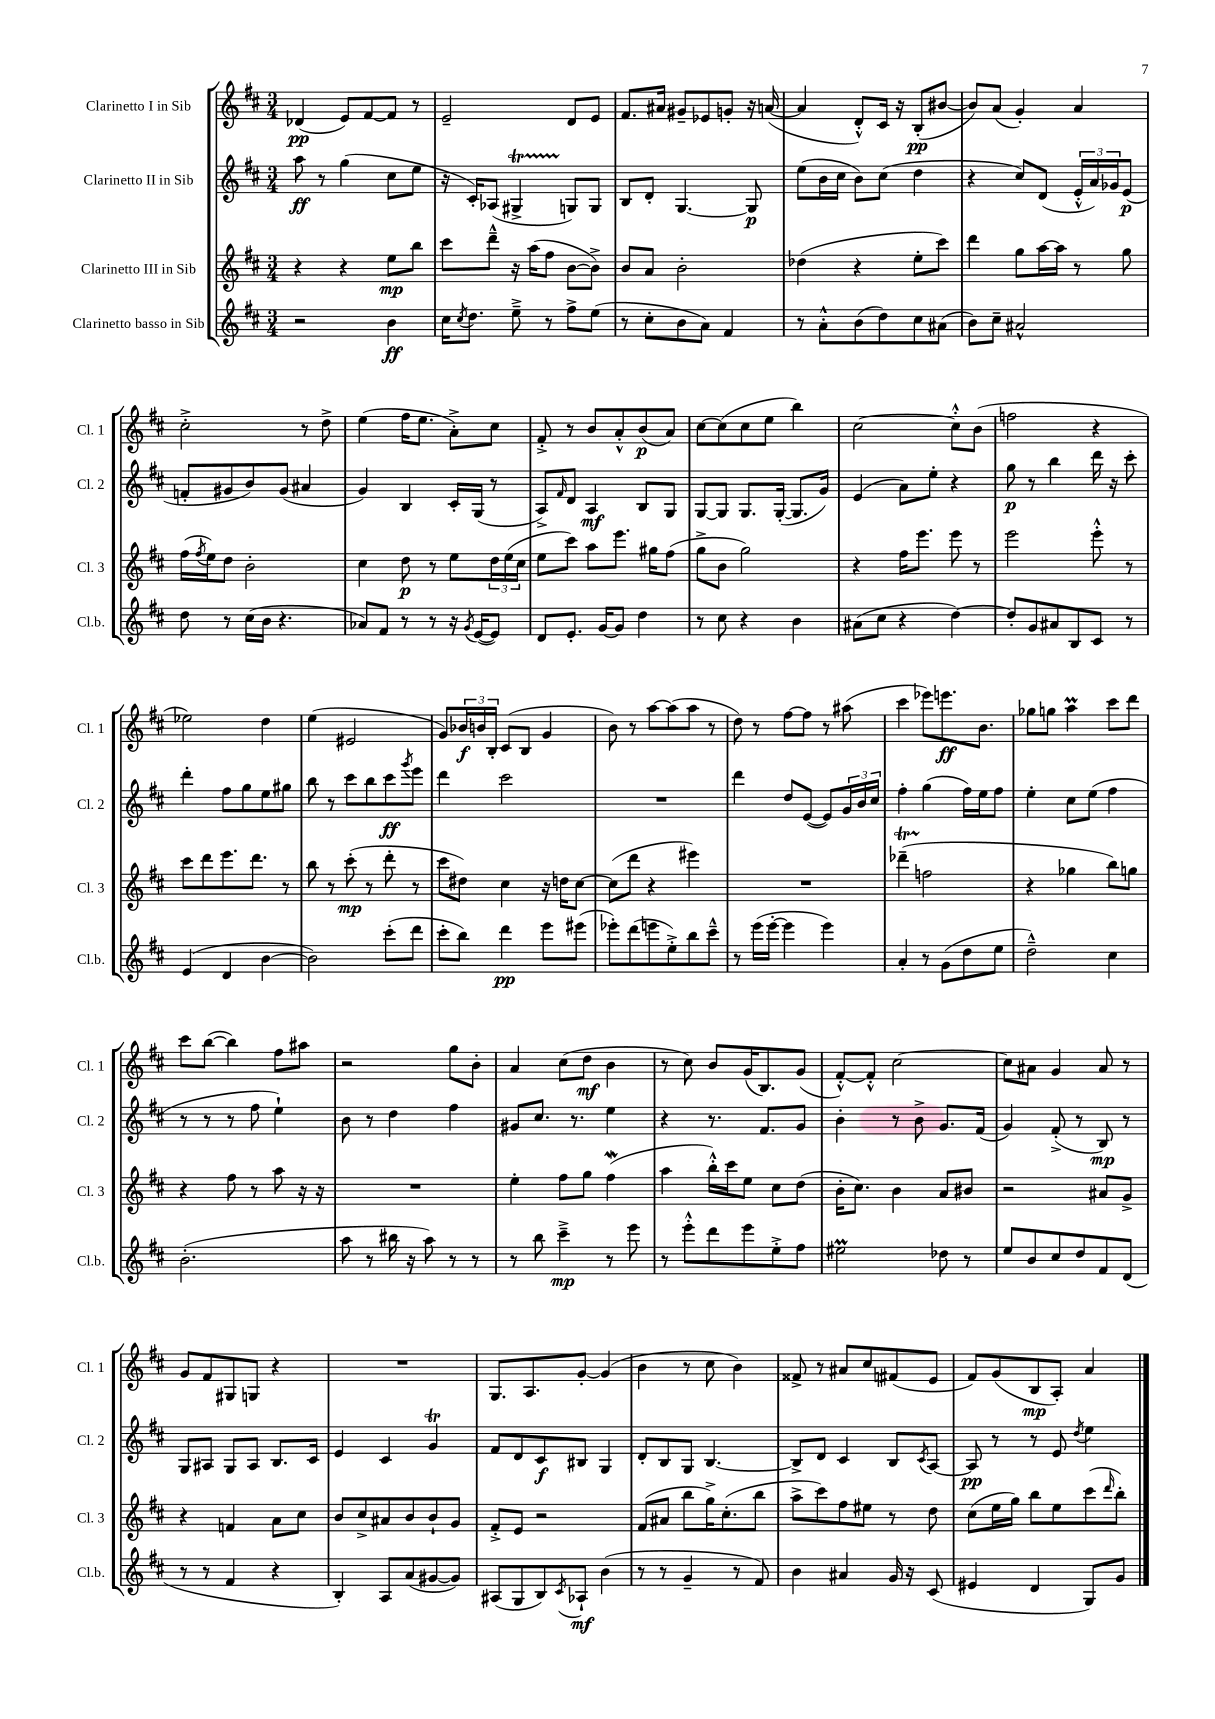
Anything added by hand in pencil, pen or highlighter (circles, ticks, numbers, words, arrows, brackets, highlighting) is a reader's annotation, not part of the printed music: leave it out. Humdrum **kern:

**kern	**dynam	**kern	**dynam	**kern	**dynam	**kern	**dynam
*part4	*part4	*part3	*part3	*part2	*part2	*part1	*part1
*staff4	*staff4	*staff3	*staff3	*staff2	*staff2	*staff1	*staff1
*I"Clarinetto basso in Sib	*	*I"Clarinetto III in Sib	*	*I"Clarinetto II in Sib	*	*I"Clarinetto I in Sib	*
*I'Cl.b.	*	*I'Cl. 3	*	*I'Cl. 2	*	*I'Cl. 1	*
*clefG2	*	*clefG2	*	*clefG2	*	*clefG2	*
*k[f#c#]	*	*k[f#c#]	*	*k[f#c#]	*	*k[f#c#]	*
*M3/4	*	*M3/4	*	*M3/4	*	*M3/4	*
=1	=1	=1	=1	=1	=1	=1	=1
2r	.	4r	.	8aa\	ff	(4d-X/	pp
.	.	.	.	8r	.	.	.
.	.	4r	.	(4gg\	.	8e/L)	.
.	.	.	.	.	.	[8f#/	.
4b\	ff	8ee\L	mp	8cc#\L	.	8f#/J]	.
.	.	8bb\J	.	8ee\J	.	8r	.
=2	=2	=2	=2	=2	=2	=2	=2
16cc#\KL	.	8ccc#\L	.	16r	.	2e~/	.
8qcc#/	.	.	.	.	.	.	.
8.dd\J	.	.	.	16c#'/KL)	.	.	.
.	.	8ddd~^^\J	.	(8A-X/J	.	.	.
8ee~^\	.	16r	.	4G#Xt^/	.	.	.
.	.	(16aa\KL	.	.	.	.	.
8r	.	8ff#\J	.	.	.	.	.
8ff#^\L	.	[8b\L	.	8Gn/L)	.	8d/L	.
(8ee\J	.	8b^\J])	.	8G/J	.	8e/J	.
=3	=3	=3	=3	=3	=3	=3	=3
8r	.	8b/L	.	8B/L	.	8.f#/L	.
8cc#'\L	.	8a/J	.	8d'/J	.	.	.
.	.	.	.	.	.	16a#X/Jk	.
8b\	.	2b'\	.	[4.G/	.	8g#X~/L	.
8a\J)	.	.	.	.	.	8e-X/	.
4f#/	.	.	.	.	.	8gn'/J	.
.	.	.	.	8G/]	p	16r	.
.	.	.	.	.	.	([16an/	.
=4	=4	=4	=4	=4	=4	=4	=4
8r	.	(4dd-X\	.	(8ee\L	.	4a/]	.
8a'^^\L	.	.	.	16b\L	.	.	.
.	.	.	.	16cc#\JJ	.	.	.
(8b\	.	4r	.	8b\L)	.	8d'^^/L)	.
8dd\)	.	.	.	(8cc#\J	.	16c#/Jk	.
.	.	.	.	.	.	16r	.
8cc#\	.	8ee'\L	.	4dd\	.	(8B'/L	pp
(8a#X\J	.	8ccc#\J)	.	.	.	[8b#X/J	.
=5	=5	=5	=5	=5	=5	=5	=5
8b\L)	.	4ddd\	.	4r	.	8b#/L])	.
8cc#~\J	.	.	.	.	.	(8a/J	.
2a#X^^/	.	8gg\L	.	8cc#/L)	.	4g'/)	.
.	.	[16aa\L	.	(8d/J	.	.	.
.	.	16aa\JJ]	.	.	.	.	.
.	.	8r	.	24e'^^/LL	.	4a/	.
.	.	.	.	24a/)	.	.	.
.	.	.	.	24g-X/J	.	.	.
.	.	8gg\	.	(8e/J	p	.	.
!!LO:LB:g=z
=6	=6	=6	=6	=6	=6	=6	=6
8dd\	.	(16ff#\LL	.	8fn'/L	.	2cc#'^\	.
.	.	8qff#/	.	.	.	.	.
.	.	16ee\J)	.	.	.	.	.
8r	.	8dd\J	.	8g#X/	.	.	.
(16cc#\LL	.	2b'\	.	8b/)	.	.	.
16b\JJ	.	.	.	.	.	.	.
4.r	.	.	.	(8g#/J	.	.	.
.	.	.	.	4a#X/	.	8r	.
.	.	.	.	.	.	8dd^\	.
=7	=7	=7	=7	=7	=7	=7	=7
8a-X/L)	.	4cc#\	.	4g/)	.	(4ee\	.
8f#/J	.	.	.	.	.	.	.
8r	.	8dd\	p	4B/	.	16ff#\KL	.
.	.	.	.	.	.	8.ee\J	.
8r	.	8r	.	.	.	.	.
16r	.	8ee\L	.	16c#'/LL	.	8a'^\L)	.
8qg/	.	.	.	.	.	.	.
([16e/KL	.	.	.	(16G/JJ	.	.	.
8e/J])	.	24dd\L	.	8r	.	8cc#\J	.
.	.	(24ee\	.	.	.	.	.
.	.	24cc#\JJ	.	.	.	.	.
=8	=8	=8	=8	=8	=8	=8	=8
8d/L	.	8ee\L	.	8A^/L)	.	8f#'^/	.
.	.	.	.	16qqf#/	.	.	.
8.e'/J	.	8ccc#\J)	.	8d/J	.	8r	.
.	.	8aa\L	.	4A/	mf	8b/L	.
[16g/KL	.	.	.	.	.	.	.
8g/J]	.	8.eee\J	.	.	.	8a'^^/	.
4dd\	.	.	.	8B/L	.	(8b/	p
.	.	16gg#X\KL	.	.	.	.	.
.	.	(8ff#\J	.	8G/J	.	8a/J)	.
=9	=9	=9	=9	=9	=9	=9	=9
8r	.	8gg^\L	.	[8G/L	.	[8cc#\L	.
8cc#\	.	8b\J	.	8G/J]	.	(8cc#\]	.
4r	.	2gg\)	.	8.G/L	.	8cc#\	.
.	.	.	.	.	.	8ee\J	.
.	.	.	.	([16G'/Jk	.	.	.
4b\	.	.	.	8.G/L]	.	4bb\)	.
.	.	.	.	16g/Jk)	.	.	.
=10	=10	=10	=10	=10	=10	=10	=10
(8a#X\L	.	4r	.	(4e/	.	[2cc#\	.
8cc#\J	.	.	.	.	.	.	.
4r	.	16ff#\KL	.	8a\L)	.	.	.
.	.	8.eee\J	.	.	.	.	.
.	.	.	.	8ee'\J	.	.	.
[4dd\)	.	8eee\	.	4r	.	8cc#'^^\L]	.
.	.	8r	.	.	.	(8b\J	.
=11	=11	=11	=11	=11	=11	=11	=11
8dd'/L]	.	2eee\	.	8gg\	p	2ffn\	.
8g/	.	.	.	8r	.	.	.
8a#X/	.	.	.	4bb\	.	.	.
8B/	.	.	.	.	.	.	.
8c#/J	.	8eee'^^\	.	16ddd\	.	4r	.
.	.	.	.	16r	.	.	.
8r	.	8r	.	8ccc#'\	.	.	.
!!LO:LB:g=z
=12	=12	=12	=12	=12	=12	=12	=12
(4e/	.	8ccc#\L	.	4ddd'\	.	2ee-X\)	.
.	.	8ddd\	.	.	.	.	.
4d/	.	8.eee\	.	8ff#\L	.	.	.
.	.	.	.	8gg\	.	.	.
.	.	8.ddd\J	.	.	.	.	.
[4b\	.	.	.	8ee\	.	4dd\	.
.	.	8r	.	8gg#X\J	.	.	.
=13	=13	=13	=13	=13	=13	=13	=13
2b\])	.	8bb\	.	8bb\	.	(4ee\	.
.	.	8r	.	8r	.	.	.
.	.	(8ccc#'\	mp	8ccc#\L	.	2e#X/	.
.	.	8r	.	8bb\	.	.	.
(8ccc#'\L	.	8ddd'\	.	8ccc#\	ff	.	.
.	.	.	.	8qggg/	.	.	.
8ddd\J	.	8r	.	8eee\J	.	.	.
=14	=14	=14	=14	=14	=14	=14	=14
8ccc#'\L	.	8ccc#\L	.	4ddd\	.	8g/L)	.
8bb\J)	.	8dd#X\J)	.	.	.	24b-X/L	f
.	.	.	.	.	.	24bn/	.
.	.	.	.	.	.	24B'/JJ	.
4ddd\	pp	4cc#\	.	2ccc#\	.	(8c#/L	.
.	.	.	.	.	.	8B/J	.
8eee\L	.	16r	.	.	.	4g/	.
.	.	16ddn\KL	.	.	.	.	.
(8eee#X\J	.	[8cc#\J	.	.	.	.	.
=15	=15	=15	=15	=15	=15	=15	=15
8eee-X'\L)	.	(8cc#\L]	.	2.r	.	8b\)	.
(8ddd\	.	8ddd\J	.	.	.	8r	.
8eeen\	.	4r	.	.	.	[8aa\L	.
8ee'^\)	.	.	.	.	.	(8aa\]	.
8bb\	.	4eee#X\)	.	.	.	8aa\J	.
8ccc#~^^\J	.	.	.	.	.	8r	.
=16	=16	=16	=16	=16	=16	=16	=16
8r	.	2.r	.	4ddd\	.	8dd\)	.
(16eee\LL	.	.	.	.	.	8r	.
[16eee'\JJ	.	.	.	.	.	.	.
4eee\]	.	.	.	8dd/L	.	[8ff#\L	.
.	.	.	.	([8e/J	.	8ff#\J]	.
4eee\)	.	.	.	8e/L])	.	8r	.
.	.	.	.	24g/L	.	(8aa#X\	.
.	.	.	.	24b/	.	.	.
.	.	.	.	24cc#/JJ	.	.	.
=17	=17	=17	=17	=17	=17	=17	=17
4a'/	.	(4ddd-XT~\	.	4ff#'\	.	4ccc#\	.
8r	.	2ffn\	.	(4gg\	.	8eee-X\L)	.
(8g\L	.	.	.	.	.	8.eeen\	ff
8dd\	.	.	.	16ff#\LL)	.	.	.
.	.	.	.	16ee\J	.	8.b\J	.
8ee\J	.	.	.	8ff#\J	.	.	.
=18	=18	=18	=18	=18	=18	=18	=18
2dd~^^\)	.	4r	.	4ee'\	.	8gg-X\L	.
.	.	.	.	.	.	8ggn\J	.
.	.	4gg-X\	.	8cc#\L	.	4aaM\	.
.	.	.	.	(8ee\J	.	.	.
4cc#\	.	8bb\L)	.	4ff#\	.	8ccc#\L	.
.	.	8ggn\J	.	.	.	8ddd\J	.
!!LO:LB:g=z
=19	=19	=19	=19	=19	=19	=19	=19
(2.b'\	.	4r	.	8r	.	8ccc#\L	.
.	.	.	.	8r	.	([8bb\J	.
.	.	8ff#\	.	8r	.	4bb\])	.
.	.	8r	.	8ff#\	.	.	.
.	.	8aa\	.	4ee`\)	.	8ff#\L	.
.	.	16r	.	.	.	8aa#X\J	.
.	.	16r	.	.	.	.	.
=20	=20	=20	=20	=20	=20	=20	=20
8aa\	.	2.r	.	8b\	.	2r	.
8r	.	.	.	8r	.	.	.
16bb#X\	.	.	.	4dd\	.	.	.
16r	.	.	.	.	.	.	.
8aa\)	.	.	.	.	.	.	.
8r	.	.	.	4ff#\	.	8gg\L	.
8r	.	.	.	.	.	8b'\J	.
=21	=21	=21	=21	=21	=21	=21	=21
8r	.	4ee'\	.	8g#X/L	.	4a/	.
8bb\	.	.	.	8.cc#/J	.	.	.
4ccc#~^\	mp	8ff#\L	.	.	.	(8cc#\L	.
.	.	.	.	8.r	.	.	.
.	.	8gg\J	.	.	.	8dd\J	mf
8r	.	(4ff#W\	.	4ee\	.	4b\	.
8eee\	.	.	.	.	.	.	.
=22	=22	=22	=22	=22	=22	=22	=22
8r	.	4aa\	.	4r	.	8r	.
8eee'^^\L	.	.	.	.	.	8cc#\)	.
8ddd\	.	16bb'^^\LL)	.	8.r	.	8b/L	.
.	.	16ccc#\J	.	.	.	.	.
8eee\	.	8ee\J	.	.	.	(16g/K	.
.	.	.	.	8.f#/L	.	8.B/)	.
8ee'^\	.	8cc#\L	.	.	.	.	.
8ff#\J	.	(8dd\J	.	8g/J	.	(8g/J	.
=23	=23	=23	=23	=23	=23	=23	=23
2ee#Xm\	.	16b'\KL	.	4b'\	.	[8f#'^^/L)	.
.	.	8.cc#\J)	.	.	.	.	.
.	.	.	.	.	.	8f#'^^/J]	.
.	.	4b\	.	8r	.	[2cc#\	.
.	.	.	.	8b^\	.	.	.
8dd-X\	.	8a/L	.	8.g/L	.	.	.
8r	.	8b#X/J	.	.	.	.	.
.	.	.	.	(16f#/Jk	.	.	.
=24	=24	=24	=24	=24	=24	=24	=24
8ee/L	.	2r	.	4g/)	.	8cc#\L]	.
8b/	.	.	.	.	.	8a#X\J	.
8cc#/	.	.	.	(8f#'^/	.	4g/	.
8dd/	.	.	.	8r	.	.	.
8f#/	.	8a#X/L	.	8B/)	mp	8a#/	.
(8d/J	.	8g^/J	.	8r	.	8r	.
!!LO:LB:g=z
=25	=25	=25	=25	=25	=25	=25	=25
8r	.	4r	.	8G/L	.	8g/L	.
8r	.	.	.	8A#X/J	.	8f#/	.
4f#/	.	4fn/	.	8G/L	.	8G#X/	.
.	.	.	.	8A#/J	.	8Gn/J	.
4r	.	8a\L	.	8.B/L	.	4r	.
.	.	8cc#\J	.	.	.	.	.
.	.	.	.	16c#/Jk	.	.	.
=26	=26	=26	=26	=26	=26	=26	=26
4B'/)	.	8b/L	.	4e/	.	2.r	.
.	.	8cc#^/	.	.	.	.	.
8A/L	.	8a#X/	.	4c#/	.	.	.
(8a/	.	8b/	.	.	.	.	.
[8g#X/	.	8b`/	.	4gT/	.	.	.
8g#/J])	.	8g/J	.	.	.	.	.
=27	=27	=27	=27	=27	=27	=27	=27
(8A#X/L	.	8f#'^/L	.	8f#/L	.	8.G/L	.
8G/	.	8e/J	.	8d/	.	.	.
.	.	.	.	.	.	8.A/	.
8B/)	.	2r	.	8c#/	f	.	.
8qc#/	.	.	.	.	.	.	.
8A-X`/J	mf	.	.	8B#X/J	.	[8g'/J	.
(4b\	.	.	.	4G/	.	(4g/]	.
=28	=28	=28	=28	=28	=28	=28	=28
8r	.	(8f#/L	.	8d'/L	.	4b\	.
8r	.	8a#X/J	.	8B/	.	.	.
4g~/	.	8bb\L	.	8G/J	.	8r	.
.	.	16gg^\K)	.	[4.B/	.	8cc#\	.
.	.	(8.cc#'\	.	.	.	.	.
8r	.	.	.	.	.	4b\)	.
8f#/)	.	8bb\J	.	.	.	.	.
=29	=29	=29	=29	=29	=29	=29	=29
4b\	.	8aa^\L	.	8B^/L]	.	8f##X^/	.
.	.	8ccc#\)	.	8d/J	.	8r	.
4a#X/	.	8ff#\	.	4c#/	.	8a#X/L	.
.	.	8ee#X\J	.	.	.	8cc#/	.
16g/	.	8r	.	8B/L	.	(8f#X/	.
16r	.	.	.	.	.	.	.
.	.	.	.	8qc#/	.	.	.
(8c#/	.	8dd\	.	[8A/J	.	8e/J	.
=30	=30	=30	=30	=30	=30	=30	=30
4e#X/	.	(8cc#\L	.	8A/]	pp	8f#/L)	.
.	.	16ee\L	.	8r	.	(8g/	.
.	.	16gg\JJ)	.	.	.	.	.
4d/	.	8bb\L	.	8r	.	8B/	mp
.	.	8ee\	.	8e/	.	8A'/J)	.
.	.	.	.	8qdd/	.	.	.
8G/L)	.	(8ccc#\	.	4ee\	.	4a/	.
.	.	16qqddd/	.	.	.	.	.
8g/J	.	8bb'\J)	.	.	.	.	.
==	==	==	==	==	==	==	==
*-	*-	*-	*-	*-	*-	*-	*-
